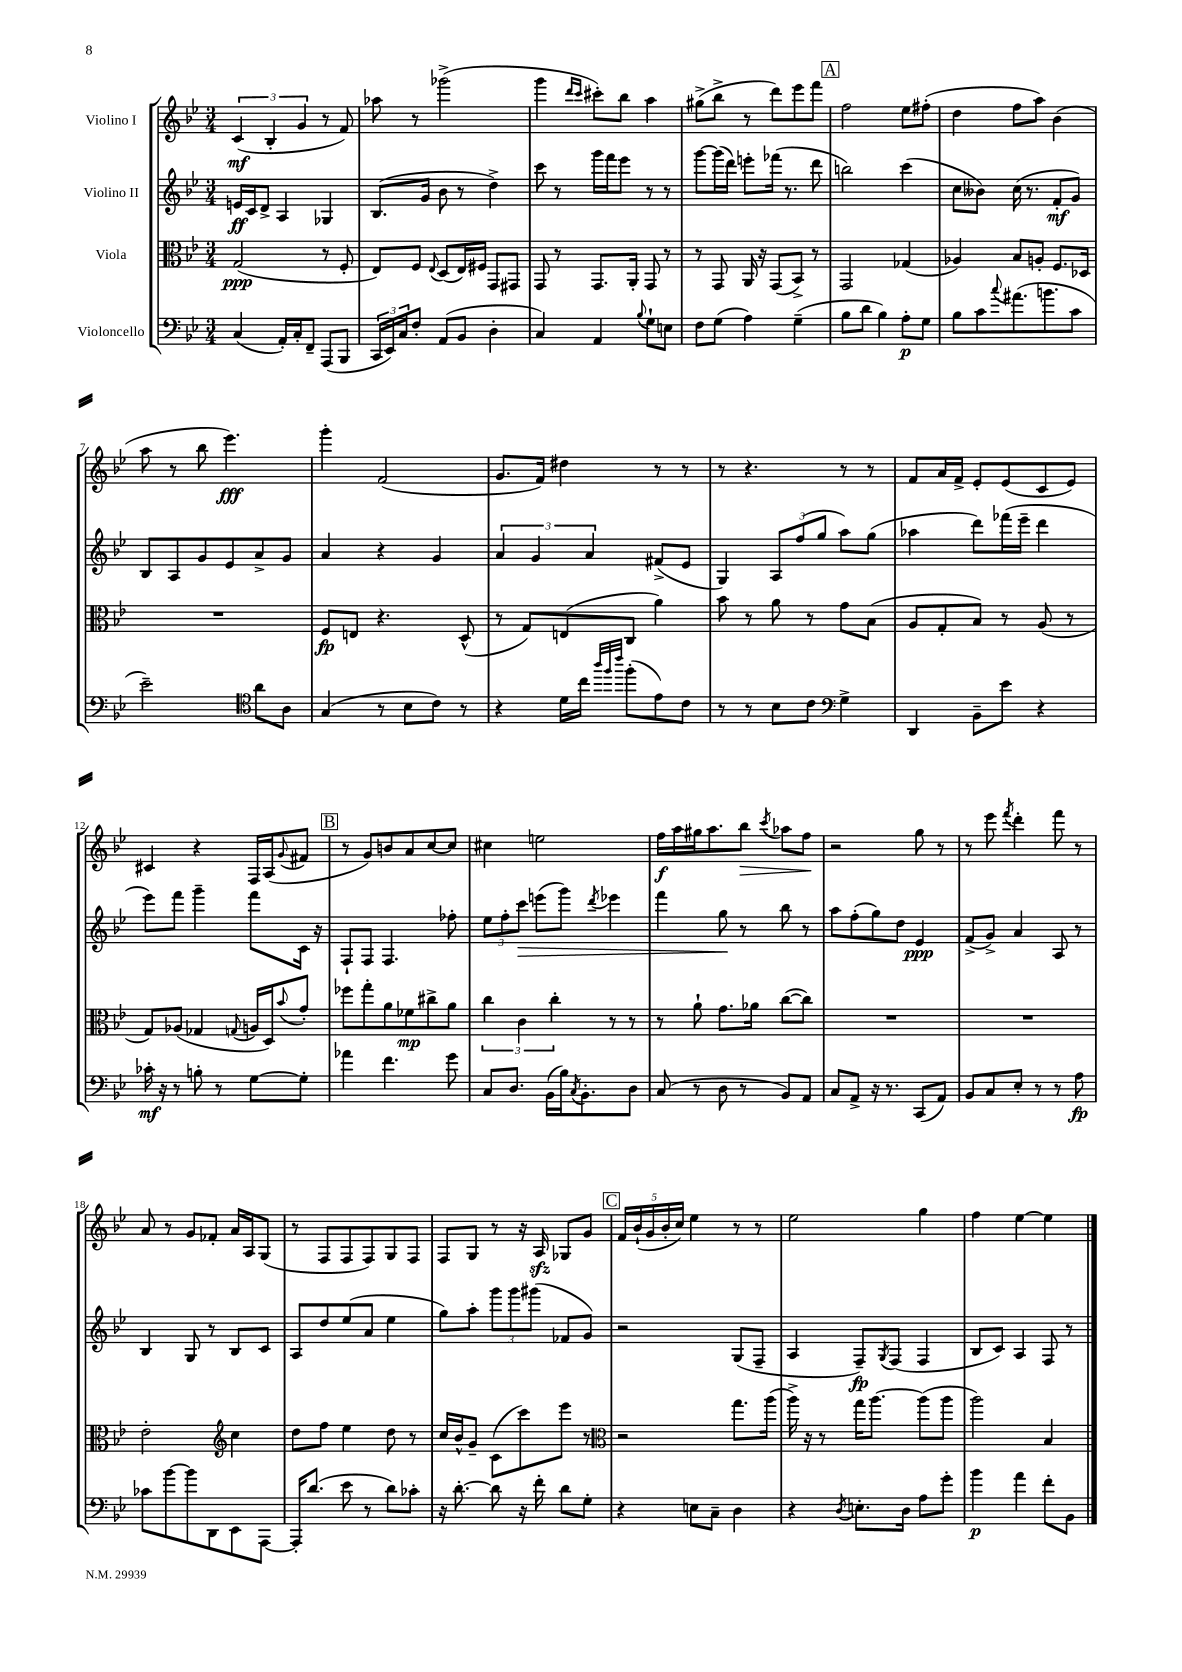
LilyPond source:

<<
\new StaffGroup <<
\new Staff = "s0" \with { instrumentName = "Violino I" } {
    \clef treble \key bes \major \numericTimeSignature \time 3/4
    \tuplet 3/2 { c'4\mf( bes4-. g'4 } r8 f'8) |
    aes''8 r8 ges'''2->( |
    g'''4 \grace { d'''16 c'''16 } cis'''8-.) bes''8 a''4 |
    gis''8->( bes''8-> r8 d'''8) ees'''8 f'''8 |
    \mark \markup { \box "A" } f''2 ees''8 fis''8-.( |
    d''4 f''8 a''8) bes'4( |
    a''8 r8 bes''8 ees'''4.\fff) |
    g'''4-. f'2( |
    g'8. f'16) dis''4 r8 r8 |
    r8 r4. r8 r8 |
    f'8 a'16 f'16-> ees'8-. ees'8( c'8 ees'8) |
    cis'4 r4 f16 a16( \appoggiatura { g'8 } fis'8 |
    \mark \markup { \box "B" } r8 g'8) b'8 a'8 c''8~ c''8 |
    cis''4 e''2 |
    f''16\f a''16 gis''16 a''8. bes''8\> \acciaccatura { c'''8 } aes''8 f''8\! |
    r2 g''8 r8 |
    r8 ees'''8 \acciaccatura { f'''8 } d'''4-. f'''8 r8 |
    a'8 r8 g'8 fes'8-. a'16 a16 g8( |
    r8 f8 f8 f8) g8 f8 |
    f8 g8 r8 r16 a16\sfz ges8 g'8 |
    \mark \markup { \box "C" } \tuplet 5/4 { f'16 bes'16-!( g'16 bes'16-. c''16) } ees''4 r8 r8 |
    ees''2 g''4 |
    f''4 ees''4~ ees''4 \bar "|." |
}
\new Staff = "s1" \with { instrumentName = "Violino II" } {
    \clef treble \key bes \major \numericTimeSignature \time 3/4
    e'16\ff c'16 d'8-> a4 ges4 |
    bes8.( g'16 bes'8 r8 d''4->) |
    c'''8 r8 g'''16 f'''16 ees'''8 r8 r8 |
    g'''8~ g'''16( d'''16) e'''8-. fes'''16( r8. d'''8 |
    \mark \markup { \box "A" } b''2) c'''4( |
    c''8 beses'8) c''16( r8. f'8-.\mf g'8) |
    bes8 a8 g'8 ees'8 a'8-> g'8 |
    a'4 r4 g'4 |
    \tuplet 3/2 { a'4 g'4 a'4 } fis'8->( ees'8 |
    g4) \tuplet 3/2 { a8 f''8( g''8 } a''8) g''8( |
    aes''4 d'''8) fes'''16( ees'''16-- d'''4 |
    ees'''8) f'''8 g'''4-- f'''8 c'16 r16 |
    \mark \markup { \box "B" } f8-! f8 f4. fes''8-. |
    \tuplet 3/2 { ees''8 f''8-. c'''8\> } e'''8( g'''8) \acciaccatura { d'''8 } ees'''4 |
    f'''4 g''8\! r8 bes''8 r8 |
    a''8 f''8-.( g''8) d''8 ees'4\ppp |
    f'8->( g'8->) a'4 a8 r8 |
    bes4 g8 r8 bes8 c'8 |
    a8 d''8 ees''8( a'8 ees''4 |
    g''8) a''8-. \tuplet 3/2 { g'''8 g'''8 gis'''8( } fes'8 g'8) |
    \mark \markup { \box "C" } r2 g8( f8-- |
    a4 f8--\fp) \acciaccatura { g8 } f8( f4 |
    bes8 c'8) a4 f8 r8 \bar "|." |
}
\new Staff = "s2" \with { instrumentName = "Viola" } {
    \clef alto \key bes \major \numericTimeSignature \time 3/4
    g2\ppp( r8 f8-. |
    ees8) f8 \appoggiatura { ees8 } d8( ees16) fis16 g,8 gis,8 |
    g,8 r8 g,8. a,16-. g,8 r8 |
    r8 g,8 a,16 r16 g,8( bes,8->) r8 |
    \mark \markup { \box "A" } g,2 ges4( |
    aes4) bes8 a8-. f8. des16 |
    R2. |
    f8\fp e8 r4. d8-^( |
    r8 g8) e8( c8 a'4) |
    bes'8 r8 a'8 r8 g'8 bes8( |
    a8 g8-. bes8) r8 a8( r8 |
    g8) aes8( ges4 \appoggiatura { g8 } a16 d16) \appoggiatura { bes'8 } g'8-. |
    \mark \markup { \box "B" } fes''8 g''8-. a'8 fes'8\mp cis''8-> a'8 |
    \tuplet 3/2 { c''4 c'4 c''4-. } r8 r8 |
    r8 a'8-! g'8. aes'16 c''8~( c''8) |
    R2. |
    R2. |
    ees'2-. \clef treble c''4 |
    d''8 f''8 ees''4 d''8 r8 |
    c''16 bes'16-^ g'8-- c'8( c'''8) ees'''8 r8 |
    \mark \markup { \box "C" } \clef alto r2 g''8. a''16( |
    a''16->) r16 r8 g''16 a''8.~ a''8( a''8 |
    a''2) bes4 \bar "|." |
}
\new Staff = "s3" \with { instrumentName = "Violoncello" } {
    \clef bass \key bes \major \numericTimeSignature \time 3/4
    c4( a,16-.) c16-. f,8-- a,,8( bes,,8 |
    \tuplet 3/2 { c,16 ees,16) c16 } f8-. a,8( bes,8 d4-. |
    c4) a,4 \appoggiatura { bes8 } g8-! e8 |
    f8 g8( a4) g4--( |
    \mark \markup { \box "A" } bes8 d'8 bes4) a8-.\p g8 |
    bes8 c'8 \appoggiatura { c''8 } ais'8.( b'8. c'8 |
    ees'2--) \clef tenor a'8 a8 |
    g4( r8 bes8 c'8) r8 |
    r4 d'16 c''16 \grace { a''32 f''32 c'''32 } f''8-.( ees'8) c'8 |
    r8 r8 bes8 c'8 \clef bass g4-> |
    d,4 bes,8-- ees'8 r4 |
    ces'16-.\mf r16 r8 b8-. r8 g8~ g8-. |
    \mark \markup { \box "B" } aes'4 f'4. g'8 |
    c8 d8. bes,16( bes16) \acciaccatura { c8 } bes,8.-. d8 |
    c8( r8 d8 r8 bes,8) a,8 |
    c8 a,8-> r16 r8. c,8( a,8) |
    bes,8 c8 ees8-. r8 r8 a8\fp |
    ces'8 bes'8~ bes'8 d,8 ees,8 a,,8~ |
    a,,16-. d'8.( ees'8 r8 d'8) ces'8-. |
    r16 d'8.~-. d'8 r16 f'16-. d'8 g8-. |
    \mark \markup { \box "C" } r4 e8 c8-- d4 |
    r4 \acciaccatura { d8 } e8.-. d16 a8 g'8-. |
    bes'4\p a'4 f'8-. bes,8 \bar "|." |
}
>>
>>
